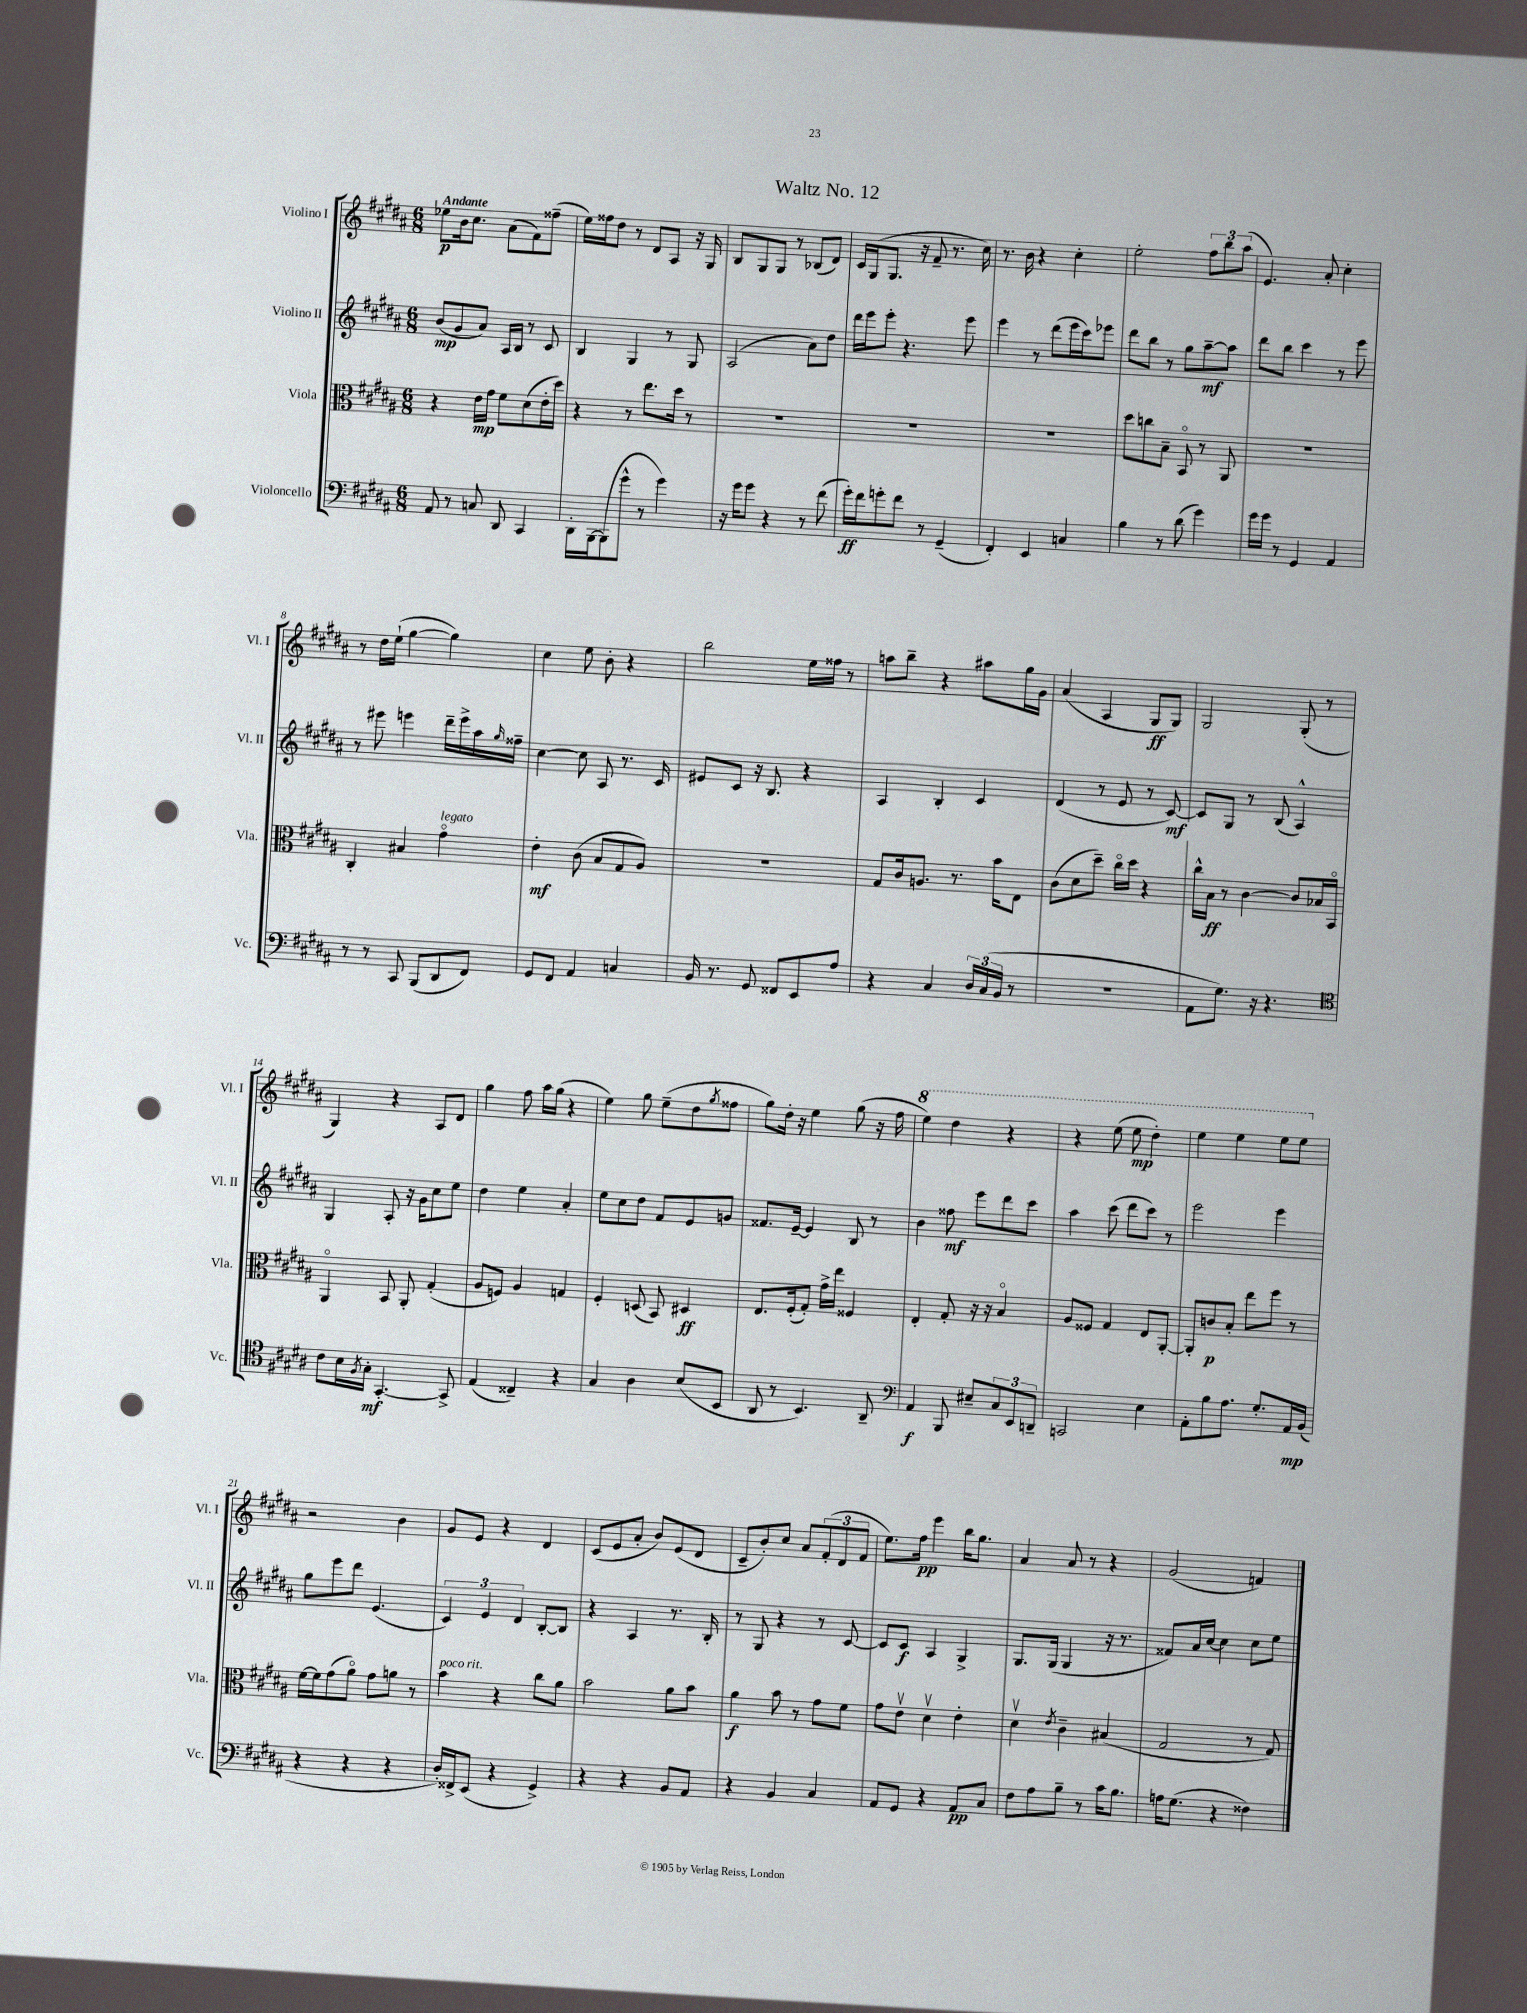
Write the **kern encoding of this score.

**kern	**dynam	**kern	**dynam	**kern	**dynam	**kern	**dynam
*part4	*part4	*part3	*part3	*part2	*part2	*part1	*part1
*staff4	*staff4	*staff3	*staff3	*staff2	*staff2	*staff1	*staff1
*I"Violoncello	*	*I"Viola	*	*I"Violino II	*	*I"Violino I	*
*I'Vc.	*	*I'Vla.	*	*I'Vl. II	*	*I'Vl. I	*
*clefF4	*	*clefC3	*	*clefG2	*	*clefG2	*
*k[f#c#g#d#a#]	*	*k[f#c#g#d#a#]	*	*k[f#c#g#d#a#]	*	*k[f#c#g#d#a#]	*
*M6/8	*	*M6/8	*	*M6/8	*	*M6/8	*
=1	=1	=1	=1	=1	=1	=1	=1
!	!	!	!	!	!	!LO:TX:a:B:t=Andante	!
8AA#/	.	4r	.	(8b/L	mp	8ee-X\L	p
8r	.	.	.	8g#/	.	16b\k	.
.	.	.	.	.	.	8.cc#\J	.
8Cn/	.	16e\LL	mp	8a#/J)	.	.	.
.	.	16g#\JJ	.	.	.	.	.
8DD#/	.	8f#\L	.	16A#/LL	.	(8a#\L	.
.	.	.	.	16B/JJ	.	.	.
4CC#/	.	(8d#\	.	8r	.	8f#\)	.
.	.	16e'\L	.	8c#/	.	(8ff##X~\J	.
.	.	16dd#\JJ)	.	.	.	.	.
=2	=2	=2	=2	=2	=2	=2	=2
16DD#'\LL	.	4r	.	4B/	.	16ee\LL)	.
[16BBB\J	.	.	.	.	.	16ff##X\J	.
(8BBB\]	.	.	.	.	.	8dd#\J	.
8g#^^\J	.	8r	.	4G#/	.	8r	.
8r	.	8.ee\L	.	.	.	8d#/L	.
4g#\)	.	.	.	8r	.	8A#/J	.
.	.	16dd#\Jk	.	.	.	.	.
.	.	8r	.	8G#/	.	16r	.
.	.	.	.	.	.	16G#/	.
=3	=3	=3	=3	=3	=3	=3	=3
16r	.	2.r	.	(2A#/	.	8B/L	.
16g#\KL	.	.	.	.	.	.	.
8g#\J	.	.	.	.	.	8G#/	.
4r	.	.	.	.	.	8G#/J	.
.	.	.	.	.	.	8r	.
8r	.	.	.	8a#\L)	.	(8B-X/L	.
(8f#\	.	.	.	8dd#\J	.	8d#/J)	.
=4	=4	=4	=4	=4	=4	=4	=4
16g#'\LL)	ff	2.r	.	16ddd#\LL	.	16c#/LL	.
16f#\J	.	.	.	16eee\J	.	(16G#/J	.
8gn'\	.	.	.	8eee'\J	.	8.G#/J	.
8f#\J	.	.	.	4.r	.	.	.
.	.	.	.	.	.	16r	.
8r	.	.	.	.	.	8f#~/	.
(4GG#~/	.	.	.	.	.	8.r	.
.	.	.	.	8eee\	.	.	.
.	.	.	.	.	.	16cc#\)	.
=5	=5	=5	=5	=5	=5	=5	=5
4FF#'/)	.	2.r	.	4eee\	.	8.r	.
.	.	.	.	.	.	16b\	.
4EE/	.	.	.	8r	.	4r	.
.	.	.	.	(8ddd#\L	.	.	.
4Cn/	.	.	.	16eee\L	.	4cc#'\	.
.	.	.	.	16ccc#\J)	.	.	.
.	.	.	.	8eee-X\J	.	.	.
=6	=6	=6	=6	=6	=6	=6	=6
4B\	.	8dd#\L	.	8ddd#\L	.	2ee'\	.
.	.	8ccn\	.	8bb\J	.	.	.
8r	.	8B~\J	.	8r	.	.	.
(8d#\	.	8BB/	.	8gg#\L	.	.	.
4g#\)	.	8r	.	[8aa#~\	mf	12ff#\L	.
.	.	.	.	.	.	12bb\	.
.	.	8AA#/	.	8aa#\J]	.	.	.
.	.	.	.	.	.	(12aa#\J	.
=7	=7	=7	=7	=7	=7	=7	=7
16g#\LL	.	2.r	.	8ddd#\L	.	4.e/)	.
16g#\JJ	.	.	.	.	.	.	.
8r	.	.	.	8bb\J	.	.	.
4GG#/	.	.	.	4ccc#\	.	.	.
.	.	.	.	.	.	8a#'/	.
4AA#/	.	.	.	8r	.	4cc#'\	.
.	.	.	.	8eee\	.	.	.
!!LO:LB:g=z
=8	=8	=8	=8	=8	=8	=8	=8
8r	.	4C#'/	.	8r	.	8r	.
8r	.	.	.	8eee#X\	.	16dd#\LL	.
.	.	.	.	.	.	(16ee`\JJ	.
8CC#/	.	4B#X/	.	4eeen\	.	[4gg#\	.
(8BBB/L	.	.	.	.	.	.	.
!	!	!LO:TX:a:i:t=legato	!	!	!	!	!
8DD#/	.	4g#\	.	16ddd#~\LL	.	4gg#\])	.
.	.	.	.	16eee^\	.	.	.
8FF#/J)	.	.	.	16aa#\	.	.	.
.	.	.	.	16qqgg#/	.	.	.
.	.	.	.	16ff##X~\JJ	.	.	.
=9	=9	=9	=9	=9	=9	=9	=9
8GG#/L	.	4e'\	mf	[4cc#\	.	4cc#\	.
8FF#/J	.	.	.	.	.	.	.
4AA#/	.	(8c#\	.	8cc#\]	.	8ee\	.
.	.	8B/L	.	8A#/	.	8b'\	.
4Cn/	.	8G#/	.	8.r	.	4r	.
.	.	8A#/J)	.	.	.	.	.
.	.	.	.	16c#/	.	.	.
=10	=10	=10	=10	=10	=10	=10	=10
16BB/	.	2.r	.	8e#X/L	.	2bb\	.
8.r	.	.	.	.	.	.	.
.	.	.	.	8c#/J	.	.	.
8GG#/	.	.	.	16r	.	.	.
.	.	.	.	8.B/	.	.	.
8FF##X/L	.	.	.	.	.	.	.
8EE/	.	.	.	4r	.	16ee\LL	.
.	.	.	.	.	.	16ff##X\JJ	.
8A#/J	.	.	.	.	.	8r	.
=11	=11	=11	=11	=11	=11	=11	=11
4r	.	8G#/L	.	4A#/	.	8aan\L	.
.	.	16c#/k	.	.	.	8bb~\J	.
.	.	8.An/J	.	.	.	.	.
4C#/	.	.	.	4B'/	.	4r	.
.	.	8.r	.	.	.	.	.
24D#/LL	.	.	.	4c#/	.	8aa#X\L	.
(24C#/	.	.	.	.	.	.	.
.	.	16b\KL	.	.	.	.	.
24BB/JJ	.	.	.	.	.	.	.
8r	.	8E\J	.	.	.	16gg#\L	.
.	.	.	.	.	.	16g#\JJ	.
=12	=12	=12	=12	=12	=12	=12	=12
2.r	.	(8c#\L	.	(4d#/	.	(4a#/	.
.	.	8d#\	.	.	.	.	.
.	.	8dd#~\J)	.	8r	.	4A#/	.
.	.	16cc#\LL	.	8e/	.	.	.
.	.	16dd#\JJ	.	.	.	.	.
.	.	4r	.	8r	.	8G#/L	ff
.	.	.	.	[8c#/)	mf	8G#/J)	.
=13	=13	=13	=13	=13	=13	=13	=13
8AA#\L	.	16cc#^^\LL	.	8c#/L]	.	2G#/	.
.	.	16B\JJ	ff	.	.	.	.
8.G#\J)	.	8r	.	8G#/J	.	.	.
.	.	[4c#\	.	8r	.	.	.
16r	.	.	.	.	.	.	.
4.r	.	.	.	(8B/	.	.	.
.	.	8c#/L]	.	4A#^^/)	.	(8G#'/	.
.	.	16B-X/L	.	.	.	8r	.
.	.	16BB/JJ	.	.	.	.	.
!!LO:LB:g=z
=14	=14	=14	=14	=14	=14	=14	=14
*clefC4	*	*	*	*	*	*	*
8c#\L	.	4AA#/	.	4G#/	.	4G#/)	.
16B\L	.	.	.	.	.	.	.
8qF#/	.	.	.	.	.	.	.
16G#'\JJ	mf	.	.	.	.	.	.
[4.GG#'/	.	8BB/	.	8A#'/	.	4r	.
.	.	8AA#'/	.	16r	.	.	.
.	.	.	.	16g#\KL	.	.	.
.	.	(4G#'/	.	8cc#\	.	8A#/L	.
8GG#^/]	.	.	.	8ee\J	.	8d#/J	.
=15	=15	=15	=15	=15	=15	=15	=15
(4E/	.	8A#/L	.	4dd#\	.	4gg#\	.
.	.	8Fn/J)	.	.	.	.	.
4C##X~/)	.	4A#/	.	4ee\	.	8ff#\	.
.	.	.	.	.	.	16aa#\LL	.
.	.	.	.	.	.	(16gg#\JJ	.
4r	.	4Gn/	.	4a#'/	.	4r	.
=16	=16	=16	=16	=16	=16	=16	=16
4G#/	.	4F#'/	.	8ee\L	.	4ee\)	.
.	.	.	.	8cc#\	.	.	.
4A#\	.	(8Dn/	.	8dd#\J	.	8gg#\	.
.	.	8BB/)	.	8f#/L	.	(8ee~\L	.
(8B/L	.	4D#X/	ff	8e/	.	8dd#\	.
.	.	.	.	.	.	8qgg#/	.
8BB/J	.	.	.	8gn/J	.	8ff##X\J	.
=17	=17	=17	=17	=17	=17	=17	=17
8AA#/	.	8.E/L	.	8.f##X/L	.	8gg#\L)	.
8r	.	.	.	.	.	16dd#'\Jk	.
.	.	(16F#'/k	.	[16e~/Jk	.	16r	.
4.BB/)	.	8G#'/J)	.	4e/]	.	4ee\	.
.	.	16g#^\LL	.	.	.	.	.
.	.	16ee\JJ	.	.	.	.	.
.	.	4F##X/	.	8B/	.	(8gg#\	.
8AA#~/	.	.	.	8r	.	16r	.
.	.	.	.	.	.	16ff#\	.
=18	=18	=18	=18	=18	=18	=18	=18
*clefF4	*	*	*	*	*	*	*
*	*	*	*	*	*	*8va	*
4AA#/	f	4E'/	.	4b\	.	4eee\)	.
8BBB/	.	8G#'/	.	8ff##X\	mf	4ddd#\	.
8E#X~/L	.	16r	.	8eee\L	.	.	.
.	.	16r	.	.	.	.	.
12C#/	.	4B/	.	8ddd#\	.	4r	.
12EE/	.	.	.	.	.	.	.
.	.	.	.	8ccc#\J	.	.	.
12DDn~/J	.	.	.	.	.	.	.
=19	=19	=19	=19	=19	=19	=19	=19
2CCn/	.	8A#/L	.	4aa#\	.	4r	.
.	.	8F##X/J	.	.	.	.	.
.	.	4G#/	.	(8ccc#\	.	(8eee\	.
.	.	.	.	8ddd#\L	.	8eee\	mp
4E\	.	8E/L	.	8ccc#\J)	.	4ddd#'\)	.
.	.	[8AA#'/J	.	8r	.	.	.
=20	=20	=20	=20	=20	=20	=20	=20
8AA#'\L	.	8AA#'/L]	.	2eee\	.	4eee\	.
8B\	.	8cn/	p	.	.	.	.
8.A#\J	.	8B'/J	.	.	.	4eee\	.
.	.	8ee\L	.	.	.	.	.
8.G#'/L	.	.	.	.	.	.	.
.	.	8ff#\J	.	4eee\	.	8eee\L	.
16AA#/L	mp	8r	.	.	.	8eee\J	.
(16BB/JJ	.	.	.	.	.	.	.
!!LO:LB:g=z
=21	=21	=21	=21	=21	=21	=21	=21
*	*	*	*	*	*	*X8va	*
4r	.	[16f#\LL	.	8gg#\L	.	2r	.
.	.	16f#\J]	.	.	.	.	.
.	.	(8g#\	.	8eee\	.	.	.
4r	.	8a#\J)	.	8ddd#\J	.	.	.
.	.	8g#\L	.	(4.e/	.	.	.
4r	.	8an\J	.	.	.	4b\	.
.	.	8r	.	.	.	.	.
=22	=22	=22	=22	=22	=22	=22	=22
!	!	!LO:TX:a:i:t=poco rit.	!	!	!	!	!
16D#'/LL)	.	4b\	.	6c#/)	.	8g#/L	.
16FF##X^/J	.	.	.	.	.	.	.
(8EE/J	.	.	.	.	.	8e/J	.
.	.	.	.	6e/	.	.	.
4r	.	4r	.	.	.	4r	.
.	.	.	.	6d#/	.	.	.
4GG#^/)	.	8cc#\L	.	[8B'/L	.	4d#/	.
.	.	8a#\J	.	8B/J]	.	.	.
=23	=23	=23	=23	=23	=23	=23	=23
4r	.	2b\	.	4r	.	(8c#/L	.
.	.	.	.	.	.	8e/	.
4r	.	.	.	4A#/	.	8a#'/J	.
.	.	.	.	.	.	8b/L)	.
8BB/L	.	8a#\L	.	8.r	.	(8e/	.
8AA#/J	.	8b\J	.	.	.	8d#/J	.
.	.	.	.	16B'/	.	.	.
=24	=24	=24	=24	=24	=24	=24	=24
4r	.	4a#\	f	8r	.	8c#~/L	.
.	.	.	.	8G#/	.	8b'/)	.
4BB/	.	8b\	.	4r	.	8cc#/J	.
.	.	8r	.	.	.	8a#/L	.
4C#/	.	8g#\L	.	8r	.	(12f#'/	.
.	.	.	.	.	.	12d#/	.
.	.	8f#\J	.	[8c#/	.	.	.
.	.	.	.	.	.	12f#/J	.
=25	=25	=25	=25	=25	=25	=25	=25
8AA#/L	.	8g#\L	.	8c#/L]	.	8.ee\L)	.
8GG#/J	.	8ev\J	.	8c#/J	f	.	.
.	.	.	.	.	.	16ff#\Jk	pp
4r	.	4d#v\	.	4A#/	.	4eee\	.
8AA#/L	pp	4e'\	.	4G#^/	.	16bb\KL	.
.	.	.	.	.	.	8.gg#\J	.
8C#/J	.	.	.	.	.	.	.
=26	=26	=26	=26	=26	=26	=26	=26
8F#\L	.	4d#v\	.	8.G#/L	.	4a#/	.
8A#\	.	.	.	.	.	.	.
.	.	.	.	(16G#/Jk	.	.	.
.	.	8qe/	.	.	.	.	.
8B~\J	.	4c#~\	.	4G#/	.	8a#/	.
8r	.	.	.	.	.	8r	.
16c#\KL	.	(4B#X/	.	16r	.	4r	.
8.B\J	.	.	.	8.r	.	.	.
=27	=27	=27	=27	=27	=27	=27	=27
16An\KL	.	2G#/	.	8f##X/L)	.	(2g#/	.
(8.G#\J	.	.	.	.	.	.	.
.	.	.	.	16a#/L	.	.	.
.	.	.	.	[16cc#/JJ	.	.	.
4r	.	.	.	4cc#\]	.	.	.
4F##X\)	.	8r	.	8cc#\L	.	4fn/)	.
.	.	8G#/)	.	8ee\J	.	.	.
==	==	==	==	==	==	==	==
*-	*-	*-	*-	*-	*-	*-	*-
